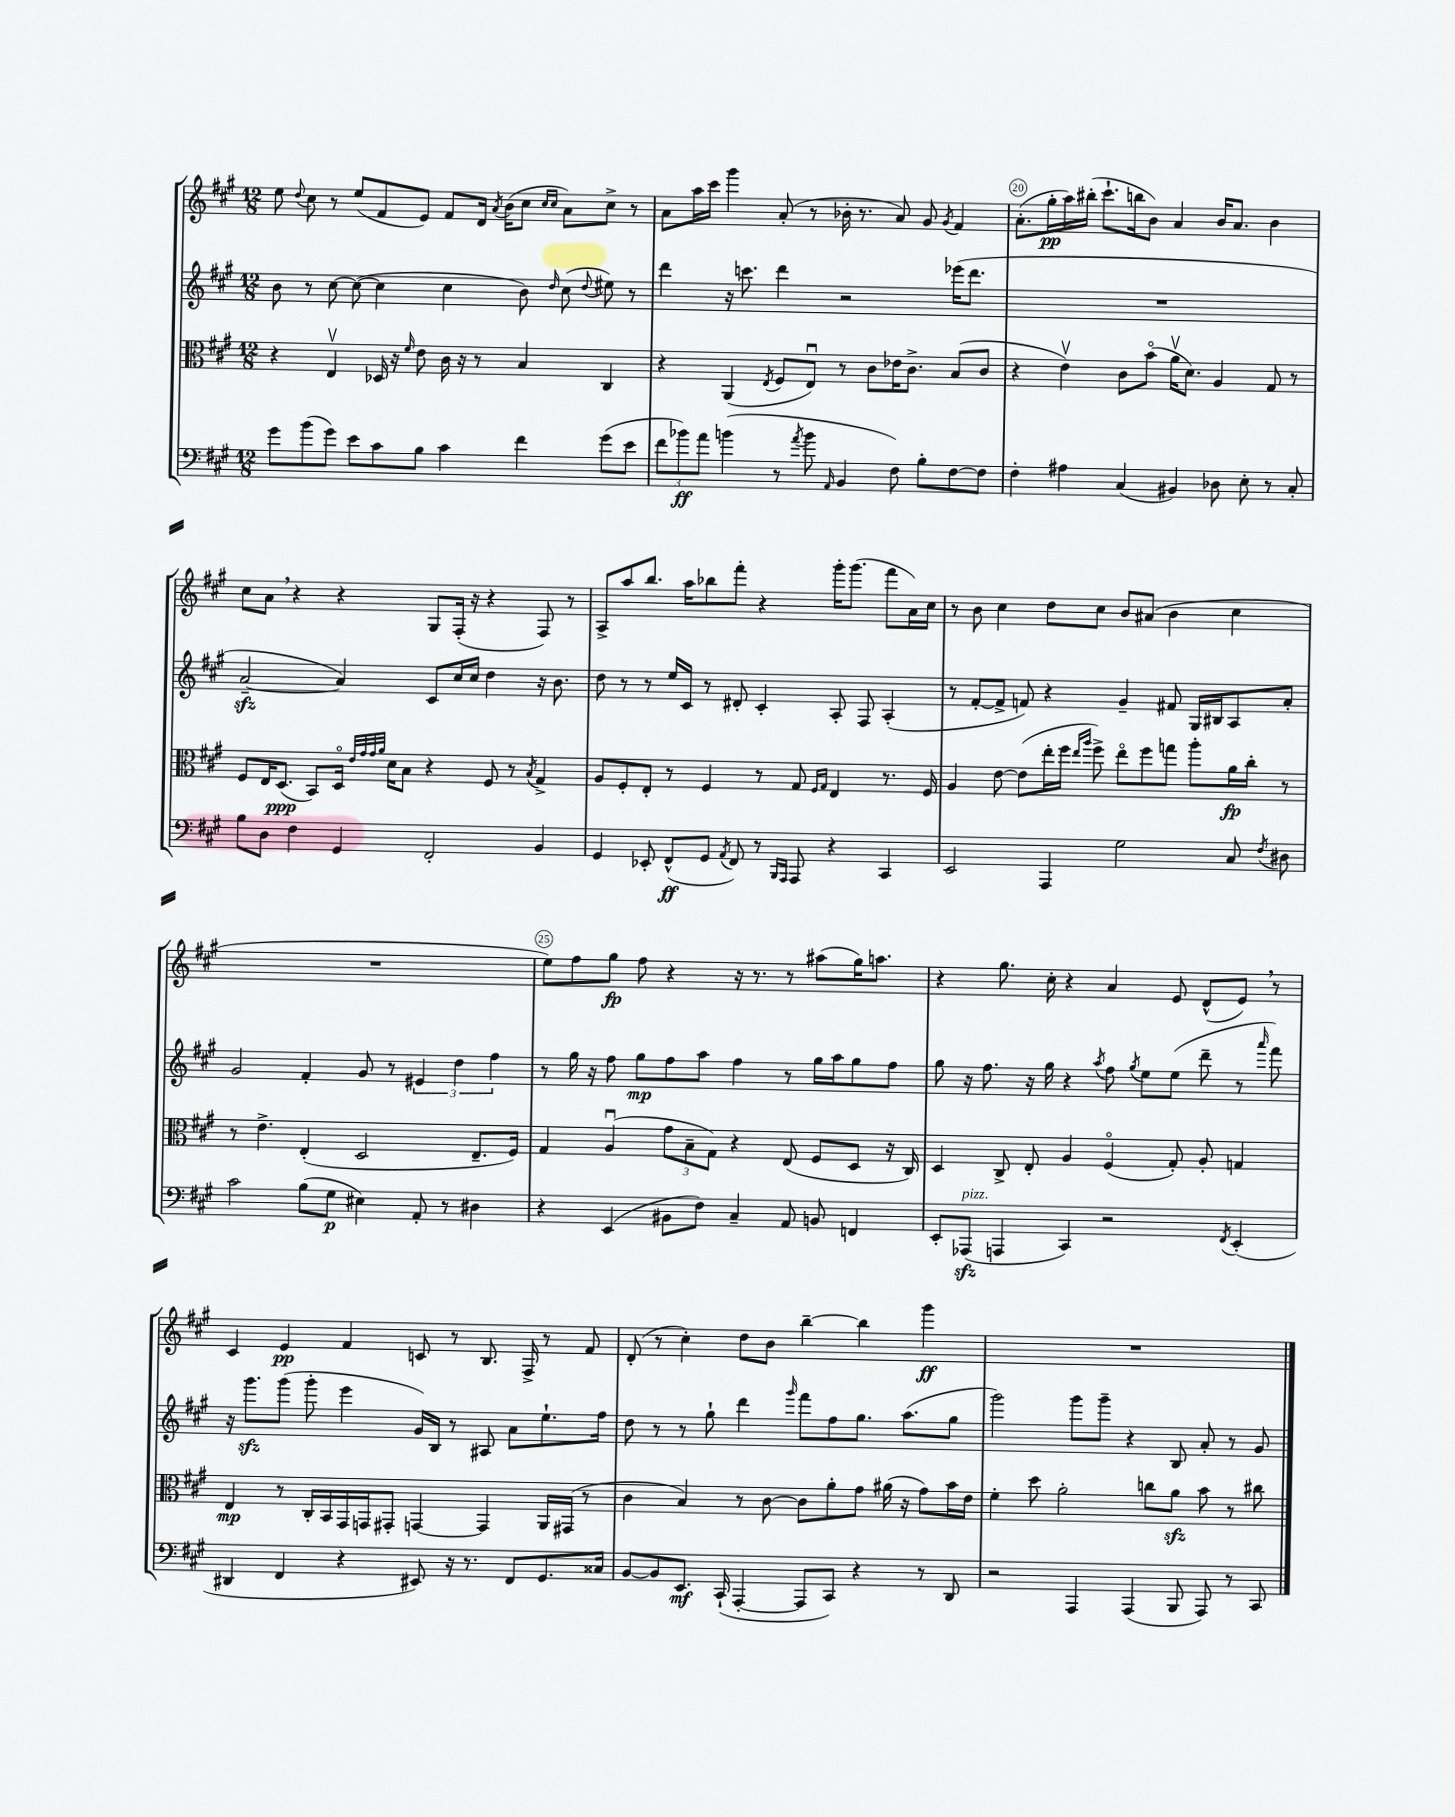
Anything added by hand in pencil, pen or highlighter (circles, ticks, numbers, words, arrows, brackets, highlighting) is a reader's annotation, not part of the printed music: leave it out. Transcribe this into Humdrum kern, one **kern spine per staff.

**kern	**kern	**kern	**kern
*staff4	*staff3	*staff2	*staff1
*clefF4	*clefC3	*clefG2	*clefG2
*k[f#c#g#]	*k[f#c#g#]	*k[f#c#g#]	*k[f#c#g#]
*M12/8	*M12/8	*M12/8	*M12/8
8g#\L	4r	8b\	8ee\
.	.	.	8qqdd/
(8b\	.	8r	8cc#\
8g#\J)	4Ev/	[8cc#\	8r
8e\L	.	(8cc#\_	(8ee/L
8c#\	16D-/	4cc#\]	8f#/
.	16r	.	.
.	16qqf#/	.	.
8B\J	8e\	.	8e/J)
4c#\	16c#\	4cc#\	8f#/L
.	16r	.	.
.	8r	.	16d/Jk
.	.	.	8qa/
.	.	.	(16b\LK
4f#\	4B/	8b\)	8cc#\J
.	.	.	16qqcc#/LL
.	.	16qqdd/	16qqcc#/JJ
.	.	(8cc#\	8a\L)
.	.	8qqdd/	.
(8g#\L	4C#/	8ee#\)	8cc#^\J
8e\J	.	8r	8r
=	=	=	=
12f#\L	4r	4ddd\	8a\L
12b-\)	.	.	.
.	.	.	16aa\L
12a\J	.	.	.
.	.	.	16ccc#\JJ
(4b\	(4AA/	16r	4ggg#\
.	.	8.ccc\	.
.	8qE/	.	.
8r	8F#/L	4ddd\	(8a'/
8qa/	.	.	.
8b\	8Eu/J)	.	8r
16qqAA/	.	.	.
4BB/	8r	2r	16b-'\
.	.	.	8.r
.	8c#\L	.	.
8F#\)	16e-\K	.	8a/)
.	8.c#^\J	.	.
8B'\L	.	.	8g#/
.	.	.	8qg#/
[8F#\	(8B/L	(16eee-\LK	4f#/
.	.	8.ddd\J	.
8F#\]J	8c#/J	.	.
=	=	=	=
4F#'\	4r	1.r	(8.a'\L
.	.	.	16gg#'\L
4A#\	4ev\)	.	16aa\)
.	.	.	(16bb#'\JJ
.	.	.	8.ccc#`\L
(4C#/	8c#\L	.	.
.	.	.	16bb\k
.	(8bo\J	.	8b\J)
4BB#/)	16av\LK	.	4a/
.	8.d\J)	.	.
8D-\	4A/	.	16b/LK
.	.	.	8.a/J
8E'\	.	.	.
8r	8G#/	.	4b\
8C#'/	8r	.	.
=	=	=	=
8B\L	8F#/L	[2a~/	8cc#\L
8D\J	16E/K	.	8a\J
.	(8.D/J	.	.
4F#\	.	.	4r
.	8BB/L)	.	.
4GG#/	16Do/Jk	4a/])	4r
.	32qqe/LLL	.	.
.	32qqg#/	.	.
.	32qqg#/	.	.
.	32qqa/JJJ	.	.
.	16d\LK	.	.
.	8B\J	.	.
2FF#'/	4r	8c#/L	8G#/L
.	.	16cc#/L	(16F#'/Jk
.	.	16cc#/JJ	16r
.	8F#/	4dd\	4r
.	8r	.	.
.	8qB/	.	.
4BB/	4G#^/	16r	8F#/)
.	.	8.b\	.
.	.	.	8r
=	=	=	=
4GG#/	8A/L	8dd\	8A^/L
.	8F#'/	8r	8aa/
8EE-'/	8E'/J	8r	8.bb/J
(8FF#^^/L	8r	16ee/LL	.
.	.	16c#/JJ	16aa\LK
8GG#/J	4F#/	8r	8bb-\
8qAA/	.	.	.
8FF#/)	.	8d#'/	8fff#'\J
8r	8r	4c#'/	4r
16qqBBB/LL	.	.	.
16qqAAA/JJ	.	.	.
8AAA/	8G#/	.	.
.	16qqF#/LL	.	.
.	16qqG#/JJ	.	.
4r	4E/	8A'/	16ggg#'\LK
.	.	.	(8.ggg#\J
.	.	8F#/	.
4CC#/	8.r	(4A'/	8fff#\L
.	.	.	16a\L)
.	16F#/	.	16cc#\JJ
=	=	=	=
2EE/	4A/	8r	8r
.	.	[8f#'/L	8b\
.	[8e\	8f#^/]J	4cc#\
.	(8e\]L	8f/)	.
4AAA/	16ee'\L	4r	8dd\L
.	16ff#\JJ	.	.
.	16qqee/LL	.	.
.	16qqaa/JJ	.	.
.	8ff#^\)	.	8cc#\J
2G#\	8eeo\L	4g#~/	8b/L
.	8ff#\	.	(8a#/J
.	8gg\J	8f#/	4b\
.	8aa'\L	16G#/LL	.
.	.	16B#/J	.
8C#/	16a\L	8A/	4cc#\
.	16cc#'\JJ	.	.
8qF#/	.	.	.
8D#\	8r	8a'/J	.
=	=	=	=
2c#\	8r	2g#/	1.r
.	4.e^\	.	.
(8B\L	(4E'/	4f#'/	.
8G#\J	.	.	.
4E#\)	2D/	8g#/	.
.	.	8r	.
8AA'/	.	6e#/	.
8r	.	.	.
.	.	6dd\	.
4D#\	8.E~/L	.	.
.	.	6ff#\	.
.	16F#/Jk)	.	.
=	=	=	=
4r	4G#/	8r	8ee\L)
.	.	16gg#\	8ff#\
.	.	16r	.
(4EE/	(4Au/	8ff#\	8gg#\J
.	.	8gg#\L	8ff#\
8BB#\L	12g#\L	8ff#\	4r
.	12B~\	.	.
8F#\J)	.	8aa\J	.
.	12G#\J)	.	.
4C#~/	4r	4ff#\	16r
.	.	.	8.r
8AA/	(8E/	8r	8r
8BB/	8F#/L	16gg#\LL	(8aa#\L
.	.	16aa\J	.
4FF/	8D/J	8gg#\	16gg#\K)
.	.	.	8.aa\J
.	16r	8ff#\J	.
.	16C#/)	.	.
=	=	=	=
8EE'/L	4D/	8gg#\	4r
(8AAA-/J	.	16r	.
.	.	8.ff#\	.
4AAA/	8C#^/	.	8.gg#\
.	8E'/	16r	.
.	.	16gg#\	16cc#'\
4CC#/)	4A/	4r	4r
.	.	8qaa/	.
2r	(4F#o/	8ff#\	4a/
.	.	8qgg#/	.
.	.	8ee\L	.
.	8G#'/)	(8ee\J	8e/
.	8A'/	8ddd~\	(8d^^/L
8qFF#/	.	.	.
(4EE'/	4G/	8r	8e/J)
.	.	16qqaaa/	.
.	.	8fff#\)	8r
=	=	=	=
4DD#/	4E/	16r	4c#/
.	.	8.ggg#\L	.
4FF#/	8r	(8ggg#\J	4e/
.	16C#'/LL	8ggg#'\	.
.	16BB/	.	.
4r	16GG#/	4eee\	4f#/
.	16GG/J	.	.
.	8GG#'/J	.	.
8EE#/)	[4GG/	16g#/LL)	8c/
.	.	16B/JJ	.
16r	.	8r	8r
8.r	.	.	.
.	4GG/]	8A#/	8.B/
8FF#/L	.	8a\L	.
.	.	.	16F#^/
8.GG#/	16AA/LL	8.ee`\	8r
.	(16GG#/JJ	.	.
.	8r	.	8f#/
16C##/Jk	.	16ff#\Jk	.
=	=	=	=
[8BB/L	4c#\	8dd\	(8d'/
8BB/]	.	8r	8r
8.EE/J	4B/)	8r	4cc#'\)
.	.	8gg#`\	.
(16CC#`/	.	.	.
[4AAA'/	8r	4ddd\	8dd\L
.	[8c#\	.	8b\J
.	.	16qqggg#/	.
8AAA/]L	8c#\]L	8fff#\L	[4bb~\
8CC#/J)	8a'\	8ff#\	.
4r	8g#\J	8.gg#\J	4bb\]
.	(16a#\	.	.
.	16r	(8.aa\L	.
8r	8g#\L)	.	4ggg#\
8DD/	16b\L	8gg#\J	.
.	16e\JJ	.	.
=	=	=	=
2r	4f#'\	2ggg#\)	1.r
.	8dd\	.	.
.	2a'\	.	.
4AAA/	.	8ggg#\L	.
.	.	8ggg#~\J	.
(4AAA/	.	4r	.
.	8cc\L	.	.
8BBB/	8a\J	8B/	.
8AAA/)	8b\	8a'/	.
8r	8r	8r	.
8CC#/	8cc#\	8g#/	.
==	==	==	==
*-	*-	*-	*-
